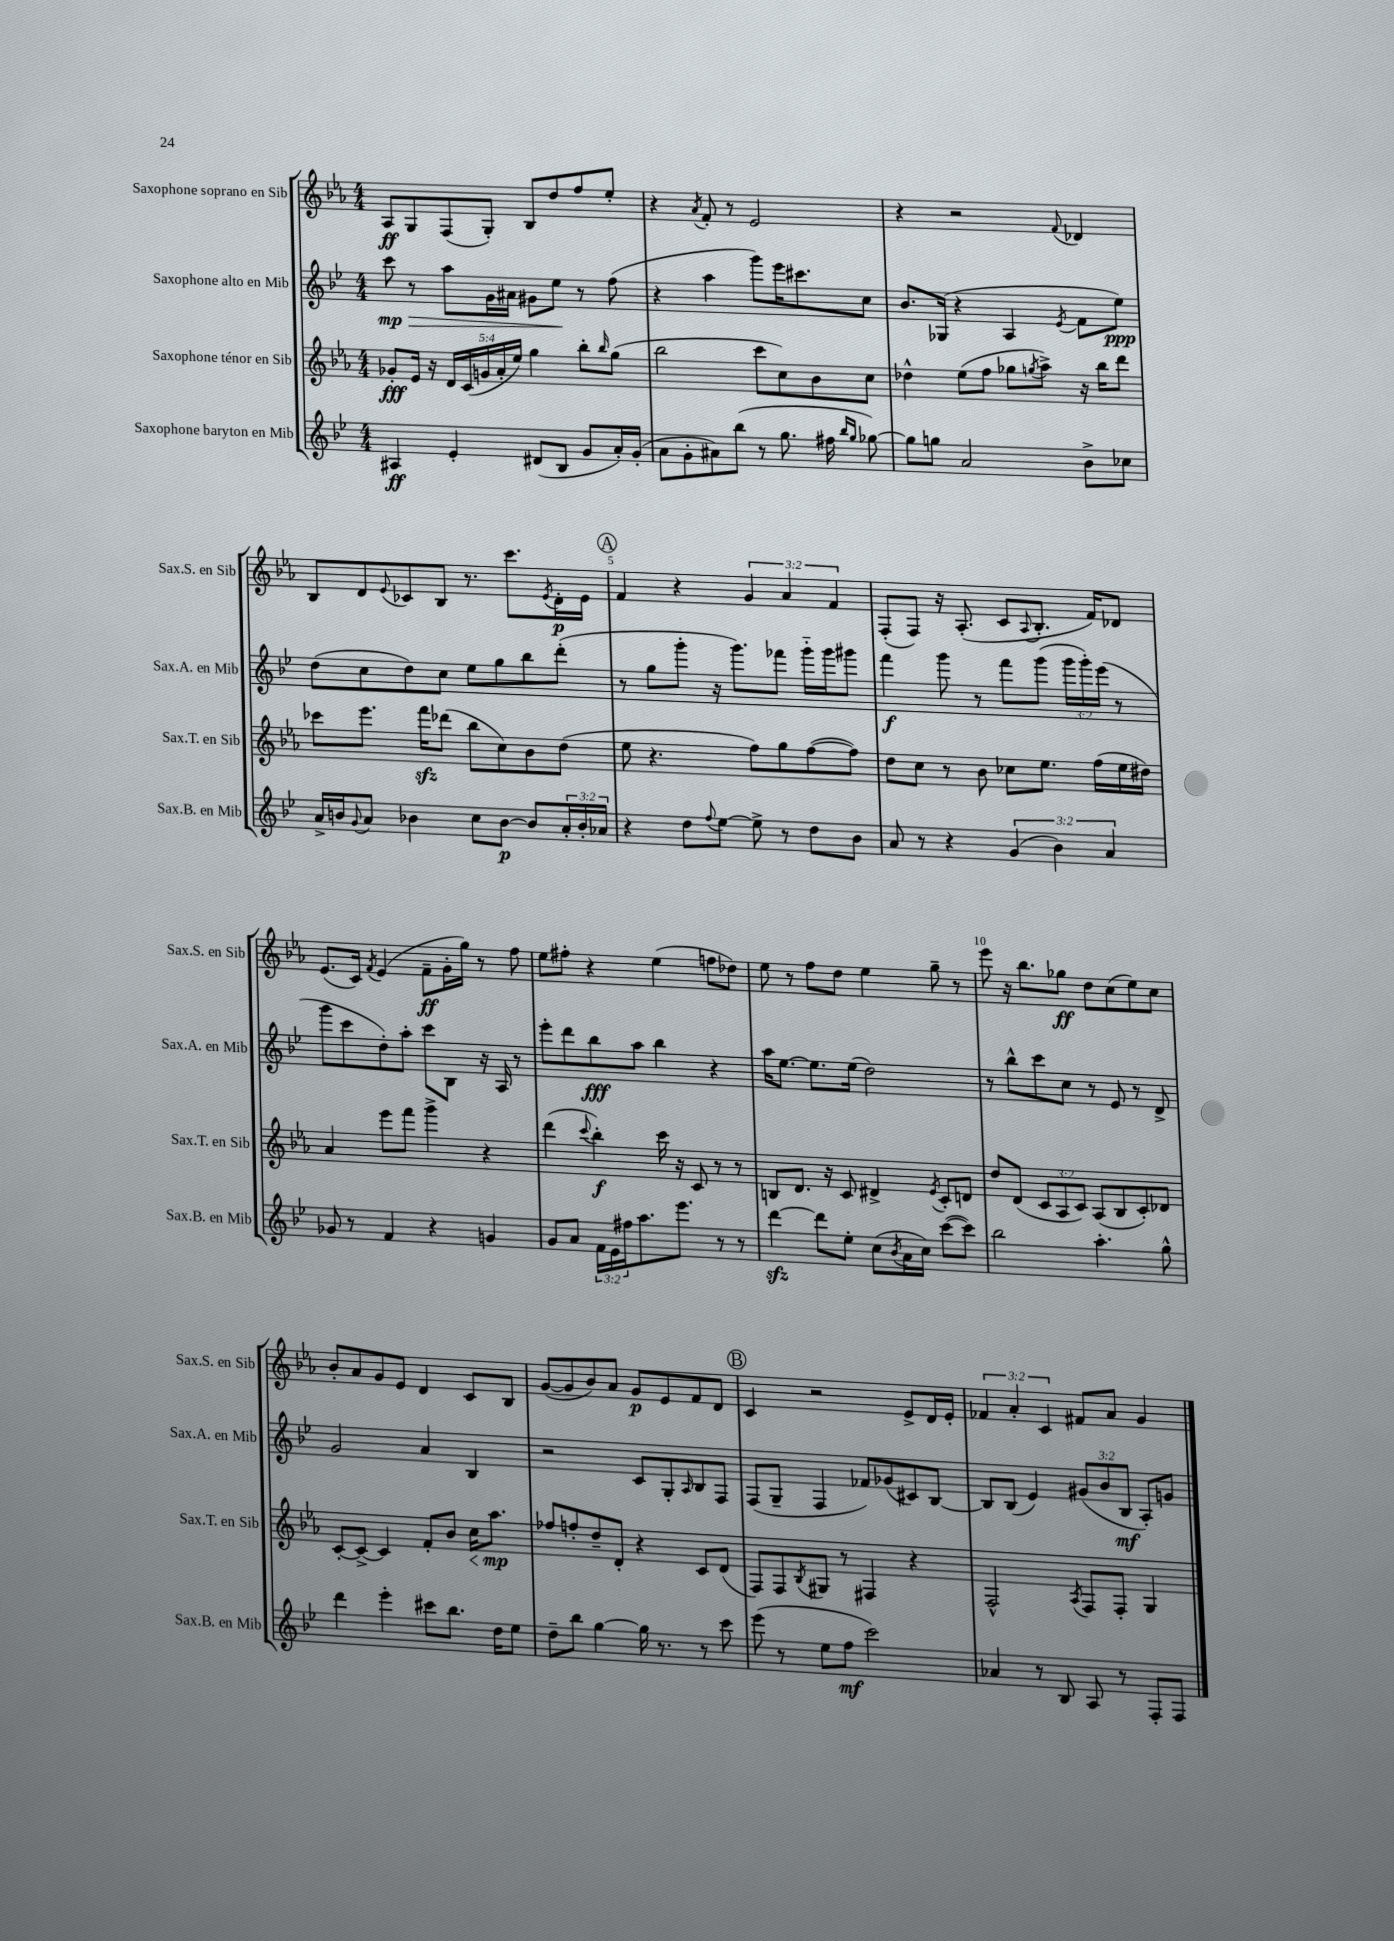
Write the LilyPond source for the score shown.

<<
\new StaffGroup <<
\new Staff = "s0" \with { instrumentName = "Saxophone soprano en Sib" shortInstrumentName = "Sax.S. en Sib" } {
    \clef treble \key ees \major \numericTimeSignature \time 4/4 \override Staff.TupletNumber.text = #tuplet-number::calc-fraction-text
    aes8\ff g8 f8( g8-.) bes8 d''8 f''8 ees''8-. |
    r4 \acciaccatura { aes'8 } f'8-. r8 ees'2 |
    r4 r2 \appoggiatura { f'8 } des'4 |
    bes8 d'8 \appoggiatura { ees'8 } ces'8 bes8 r8. c'''8. \acciaccatura { ees'8 } d'16-.\p ees'16 |
    \mark \markup { \circle "A" } f'4 r4 \tuplet 3/2 { g'4 aes'4 f'4 } |
    f8-.( f8) r16 aes8.-.( c'8 \appoggiatura { aes8 } bes8.-. f'16) des'8 |
    ees'8.( c'16) \acciaccatura { f'8 } ees'4( f'8--\ff g'16-. g''16) r8 f''8 |
    ees''8 fis''8-. r4 ees''4( f''8 des''8) |
    ees''8 r8 f''8 d''8 ees''4 g''8-- r8 |
    ees'''8 r16 bes''8. ges''8\ff d''8 c''8( ees''8) c''8 |
    bes'8-. aes'8 g'8 ees'8 d'4 c'8 bes8 |
    g'8~( g'8 bes'8) aes'8 g'8\p ees'8 f'8 d'8 |
    \mark \markup { \circle "B" } c'4 r2 ees'8-> d'16 ees'16-. |
    \tuplet 3/2 { fes'4 aes'4-. c'4 } fis'8 aes'8 g'4 \bar "|." |
}
\new Staff = "s1" \with { instrumentName = "Saxophone alto en Mib" shortInstrumentName = "Sax.A. en Mib" } {
    \clef treble \key bes \major \numericTimeSignature \time 4/4 \override Staff.TupletNumber.text = #tuplet-number::calc-fraction-text
    c'''8\mp\> r8 a''8 g'16 ais'16 gis'8 ees''8\! r8 f''8( |
    r4 a''4 g'''8) ees'''16 cis'''8. c''8 |
    bes'8. ges16( r4 a4 \acciaccatura { ees'8 } f'8 ees''8\ppp) |
    d''8( c''8 d''8) c''8 ees''8 g''8 bes''8 d'''8-.( |
    \mark \markup { \circle "A" } r8 g''8 g'''8-. r16 g'''8.) fes'''8 g'''16-_ g'''16 gis'''8 |
    f'''4\f g'''8 r8 f'''8 g'''8( \tuplet 3/2 { g'''16 g'''16-.) ees'''16( } r8 |
    g'''8 c'''8 d''8-.) a''8-. c'''8 bes8 r16 a16 r8 |
    ees'''8-. d'''8 bes''8\fff a''8 bes''4 r4 |
    a''16 ees''8.~ ees''8. ees''16( d''2) |
    r8 bes''8-^ c'''8 c''8 r8 ees'8 r8 d'8-> |
    g'2 a'4 bes4 |
    r2 c'8 g8-. \grace { a16 } bes8 f8 |
    \mark \markup { \circle "B" } f8( g8-- f4 fes'8) ges'8( cis'8) bes8~ |
    bes8 bes8( ees'4) \tuplet 3/2 { gis'8( bes'8 bes8\mf } a8-.) g'8 \bar "|." |
}
\new Staff = "s2" \with { instrumentName = "Saxophone ténor en Sib" shortInstrumentName = "Sax.T. en Sib" } {
    \clef treble \key ees \major \numericTimeSignature \time 4/4 \override Staff.TupletNumber.text = #tuplet-number::calc-fraction-text
    ges'8-.\fff ees'16 r16 \tuplet 5/4 { d'16 c'16( g'16 aes'16-. ees''16) } g''4 bes''8-. \grace { bes''16 } g''8( |
    bes''2 c'''8 c''8) bes'8 c''8 |
    des''4-^ ees''8( f''8 ges''8 \acciaccatura { g''8 } aes''8->) r16 bes''16 d'''8 |
    ces'''8 ees'''8. f'''16\sfz des'''8( bes''8 c''8) bes'8 d''8( |
    \mark \markup { \circle "A" } ees''8 r4. f''8) g''8 f''8~( f''8) |
    d''8 c''8 r8 bes'8 ces''8 ees''8. f''16( ees''16 dis''16) |
    aes'4 ees'''8 f'''8 g'''4-> r4 |
    d'''4( \appoggiatura { c'''8 } bes''4-.\f) c'''16 r16 c'8 r8 r8 |
    b8 d'8. r16 c'8 dis'4-> \acciaccatura { ees'8 } c'8-. d'8 |
    d''8 d'8( \tuplet 3/2 { c'8 aes8 c'8) } aes8( bes8 c'8-.) des'8 |
    c'8~-. c'8~-> c'4 f'8-. bes'8 c''16\< aes''8.\mp\! |
    fes''8 f''8-. d''8-- d'8-. r4 c'8 d'8( |
    \mark \markup { \circle "B" } f8) f8 \acciaccatura { bes8 } gis8 r8 fis4 r4 |
    f2-^ \acciaccatura { aes8 } f8 f8-. g4 \bar "|." |
}
\new Staff = "s3" \with { instrumentName = "Saxophone baryton en Mib" shortInstrumentName = "Sax.B. en Mib" } {
    \clef treble \key bes \major \numericTimeSignature \time 4/4 \override Staff.TupletNumber.text = #tuplet-number::calc-fraction-text
    ais4\ff ees'4-. dis'8( bes8 g'8 a'16-.) g'16-.( |
    a'8 g'8-. ais'8) bes''8( r8 g''8. fis''16 \grace { bes''16 g''16 } ges''8~) |
    ges''8 g''8 a'2 bes'8-> ces''8 |
    a'16-> b'16 \appoggiatura { g'8 } a'8 bes'4 c''8 bes'8~\p bes'8 \tuplet 3/2 { a'16-. bes'16-. aes'16 } |
    \mark \markup { \circle "A" } r4 d''8 \appoggiatura { f''8 } ees''8~ ees''8-> r8 d''8 bes'8 |
    a'8 r8 r4 \tuplet 3/2 { g'4( bes'4) a'4 } |
    ges'8 r8 f'4 r4 g'4 |
    g'8 a'8 \tuplet 3/2 { f'16 ees'16 fis''16 } a''8. ees'''8. r8 r8 |
    d'''4~\sfz d'''8 ees''8-. c''8( \acciaccatura { bes'8 } a'16 c''16) c'''8~( c'''8) |
    bes''2 a''4.-. g''8-^ |
    d'''4 ees'''4-. cis'''8 bes''8. d''16 ees''8 |
    d''8-- bes''8 g''4~ g''16 r8. r8 c'''8 |
    \mark \markup { \circle "B" } ees'''8( r8 ees''8 f''8\mf c'''2) |
    aes'4 r8 bes8 a8 r8 f8-. f8 \bar "|." |
}
>>
>>
\layout { \context { \Score \override BarNumber.break-visibility = ##(#f #t #t) barNumberVisibility = #(every-nth-bar-number-visible 5) } }
